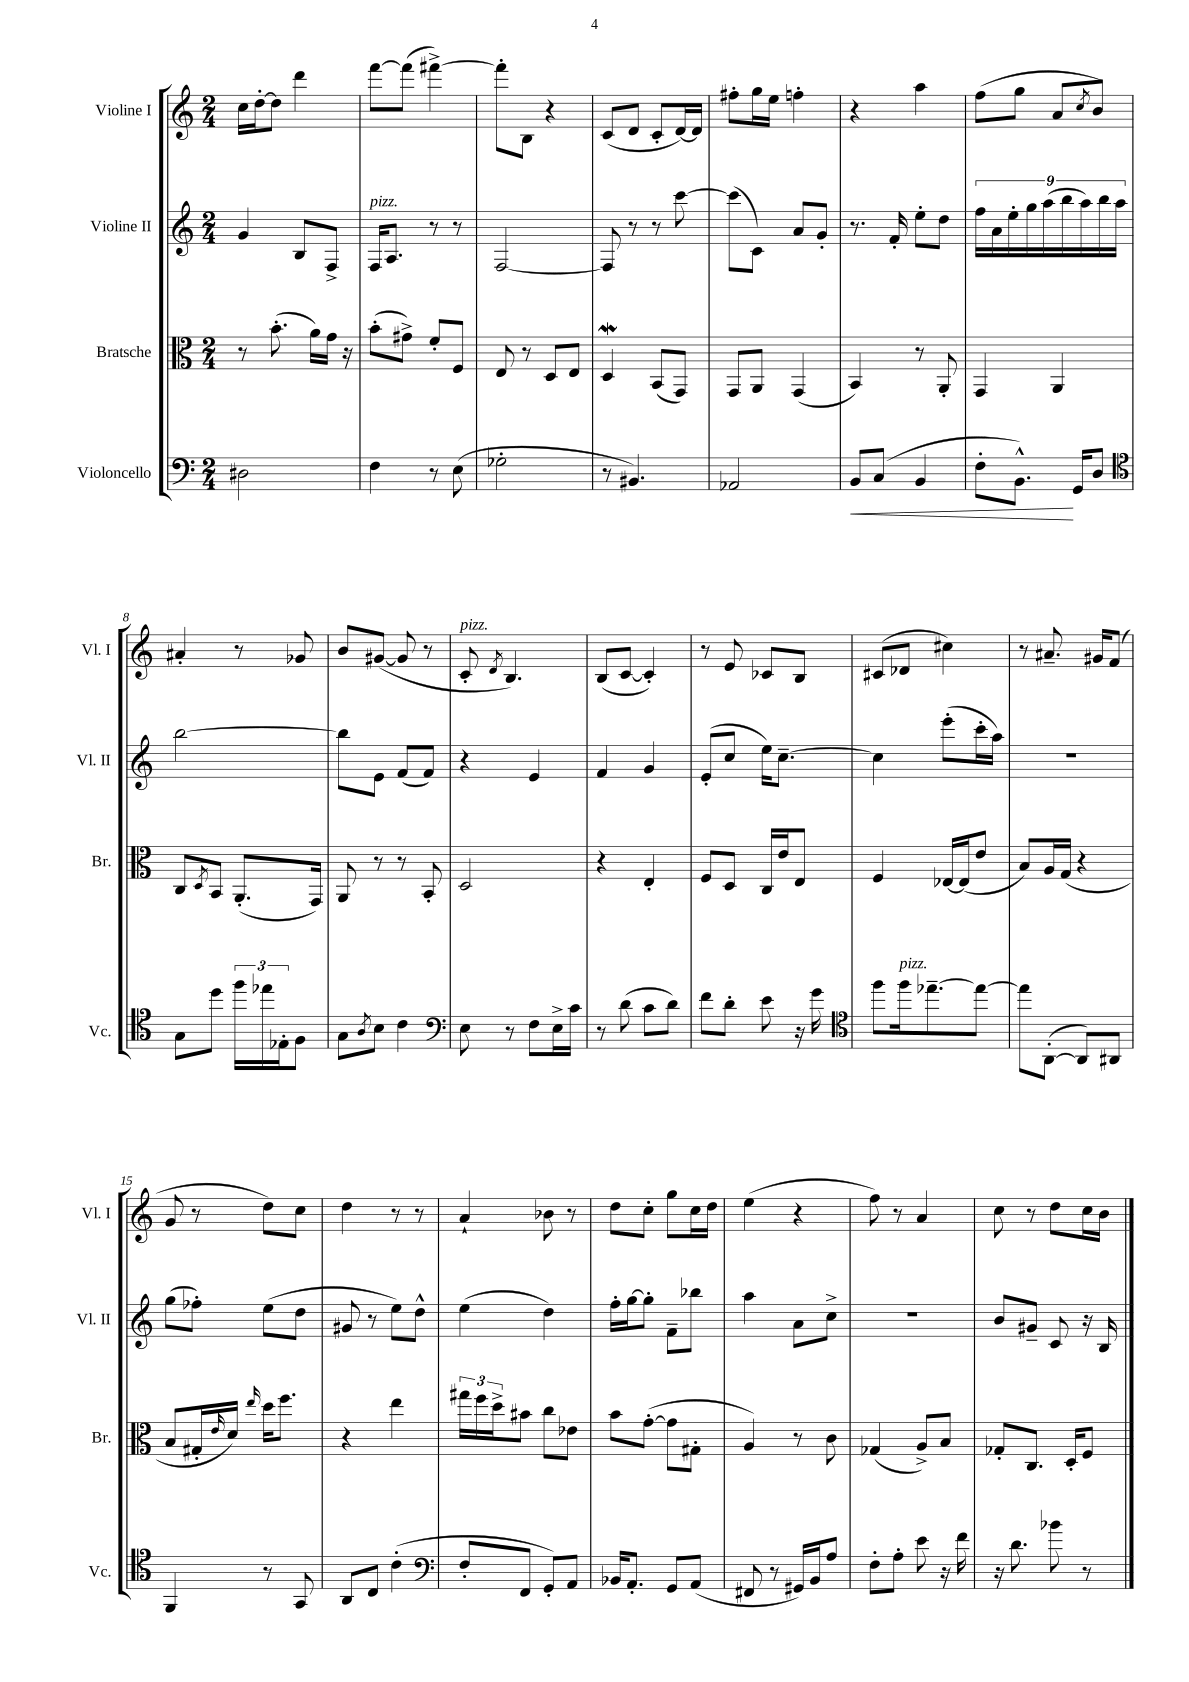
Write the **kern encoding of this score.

**kern	**kern	**kern	**kern
*staff4	*staff3	*staff2	*staff1
*clefF4	*clefC3	*clefG2	*clefG2
*k[]	*k[]	*k[]	*k[]
*M2/4	*M2/4	*M2/4	*M2/4
2D#	8r	4g	16cc
.	.	.	[16dd'
.	(8.b'	.	8dd]
.	.	8B	4ddd
.	16a)	.	.
.	16g	8F^	.
.	16r	.	.
=	=	=	=
4F	(8b'	16F	[8fff
.	.	8.A	.
.	8g#^)	.	(8fff]
8r	8f'	8r	[4fff#^)
(8E	8F	8r	.
=	=	=	=
2G-'	8E	[2F	8fff#']
.	8r	.	8B
.	8D	.	4r
.	8E	.	.
=	=	=	=
8r	4D	8F]	(8c
4.BB#)	.	8r	8d
.	(8BB	8r	8c'
.	8GG)	[8ccc	[16d)
.	.	.	16d]
=	=	=	=
2AA-	8GG	(8ccc]	8ff#'
.	8AA	8c)	16gg
.	.	.	16ee
.	(4GG	8a	4ff'
.	.	8g'	.
=	=	=	=
8BB	4BB)	8.r	4r
(8C	.	.	.
.	.	16f'	.
4BB	8r	8ee'	4aa
.	8AA'	8dd	.
=	=	=	=
8F'	4GG	18ff	(8ff
.	.	18a	.
.	.	18ee'	.
8.BB^^)	.	.	8gg
.	.	18gg	.
.	.	(18aa	.
.	4AA	.	8a
.	.	18bb	.
16GG	.	.	.
.	.	18aa)	.
.	.	.	8qcc
8D	.	.	8b)
.	.	18bb	.
.	.	18aa	.
=	=	=	=
*clefC4	*	*	*
8G	8C	[2bb	4a#'
.	8qD	.	.
8dd	8BB	.	.
24ff	(8.AA'	.	8r
24ee-	.	.	.
24E-'	.	.	.
8F	.	.	8g-
.	16GG)	.	.
=	=	=	=
8G	8AA	8bb]	8b
8qA	.	.	.
8B	8r	8e	([8g#
4c	8r	(8f	8g#]
.	8BB'	8f)	8r
=	=	=	=
*clefF4	*	*	*
8E	2D	4r	8c'
.	.	.	8qd
8r	.	.	4.B)
8F	.	4e	.
16E^	.	.	.
16c	.	.	.
=	=	=	=
8r	4r	4f	(8B
(8d	.	.	[8c
8c	4E'	4g	4c'])
8d)	.	.	.
=	=	=	=
8f	8F	(8e'	8r
8d'	8D	8cc	8e
8e	16C	16ee)	8c-
.	16e	[8.cc~	.
16r	8E	.	8B
16g	.	.	.
=	=	=	=
*clefC4	*	*	*
8ff	4F	4cc]	(8c#
16ff	.	.	8d-
[8.ee-~	.	.	.
.	[16E-	(8eee'	4cc#)
.	(16E-]	.	.
8ee-_	8e	16ccc'	.
.	.	16aa)	.
=	=	=	=
8ee-]	8B)	2r	8r
([8AA'	16A	.	8.a#~
.	(16G	.	.
8AA])	4r	.	.
.	.	.	16g#
8AA#	.	.	(8f
=	=	=	=
4FF	8B	(8gg	8g
.	16G#'	8ff-')	8r
.	16qqe	.	.
.	16d)	.	.
.	16qqee	.	.
8r	16dd	(8ee	8dd)
.	8.ff	.	.
8GG	.	8dd	8cc
=	=	=	=
8AA	4r	8g#	4dd
8C	.	8r	.
(4c'	4ee	8ee)	8r
.	.	8dd^^	8r
=	=	=	=
*clefF4	*	*	*
8F'	24gg#	(4ee	4a`
.	24ff	.	.
.	24dd^	.	.
8FF	8b#	.	.
8GG')	8cc	4dd)	8b-
8AA	8e-	.	8r
=	=	=	=
16BB-	8b	16ff'	8dd
8.AA'	.	[16gg	.
.	([8g'	8gg']	8cc'
8GG	8g]	8f~	8gg
(8AA	8G#'	8bb-	16cc
.	.	.	16dd
=	=	=	=
8FF#	4A)	4aa	(4ee
8r	.	.	.
16GG#)	8r	8a	4r
16BB	.	.	.
8A	8c	8cc^	.
=	=	=	=
8F'	(4G-	2r	8ff)
8A'	.	.	8r
8e	8A^)	.	4a
16r	8B	.	.
16f	.	.	.
=	=	=	=
16r	8G-'	8b	8cc
8.d	.	.	.
.	8.C	8g#~	8r
8b-	.	8c	8dd
.	16D'	.	.
8r	8F	16r	16cc
.	.	16B	16b
==	==	==	==
*-	*-	*-	*-
